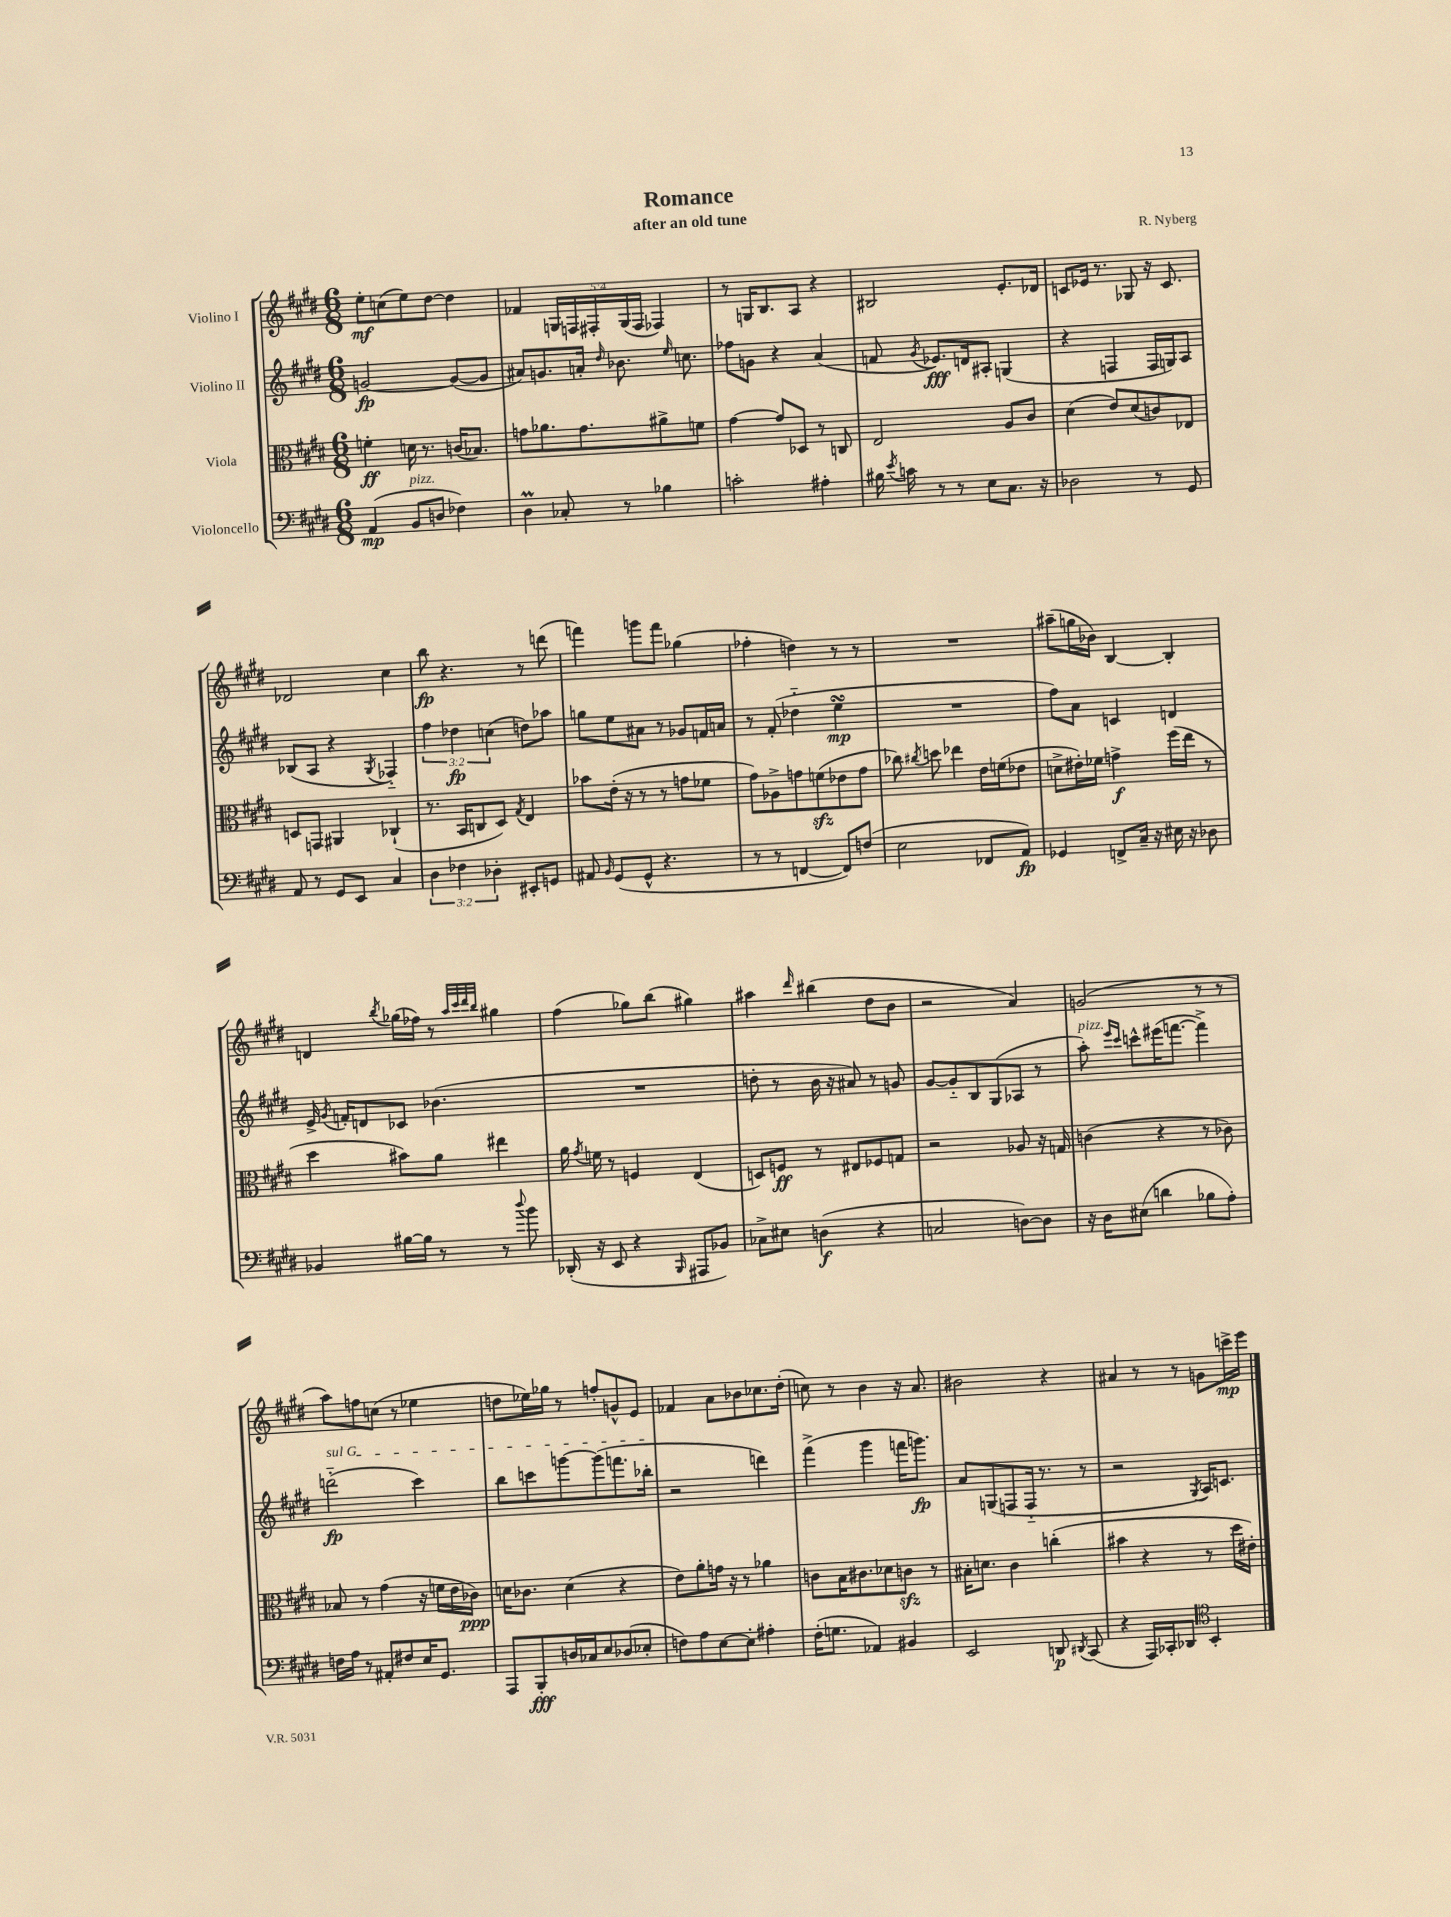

**kern	**kern	**kern	**kern
*staff4	*staff3	*staff2	*staff1
*clefF4	*clefC3	*clefG2	*clefG2
*k[f#c#g#d#]	*k[f#c#g#d#]	*k[f#c#g#d#]	*k[f#c#g#d#]
*M6/8	*M6/8	*M6/8	*M6/8
(4AA/	4f'\	[2g/	8ee'\L
.	.	.	(8cc\
8BB/L	16d\	.	8ee\)
.	8.r	.	.
8D/J	.	.	[8dd#\J
4F-\)	(16c/LK	(8g/_L	4dd#\]
.	8.B-/J)	.	.
.	.	8g/]J	.
=	=	=	=
4D#\	8g\L	8a#/L)	4f-/
.	8.a-\	8.g/	.
8C-'/	.	.	20G/LL
.	.	.	20F/
.	8.g\	16a'/Jk	.
.	.	.	20F#'/
.	.	16qqdd#/	.
8r	.	8.b-\	.
.	.	.	(20G/
.	.	.	20F#/JJ
4B-\	8a#^\	.	4F-/)
.	.	16qqee/	.
.	.	8.cc\	.
.	8f\J	.	.
=	=	=	=
2c'\	[4g#\	8ff-\L	8r
.	.	8g\J	16G/LK
.	.	.	8.B/
.	8g#/]L	4r	.
.	8D-/J	.	8A/J
4A#'\	8r	(4a/	4r
.	8C/	.	.
=	=	=	=
16B#\	2E/	8f/	2B#/
8qe/	.	.	.
16c\	.	.	.
.	.	8qg#/	.
8r	.	8.e-/L)	.
8r	.	.	.
.	.	16d/k	.
8E\L	.	8A#'/J	.
8.C#\J	8A/L	(4G/	8.e'/L
.	8c#/J	.	.
16r	.	.	16d-/Jk
=	=	=	=
2D-\	(4d#\	4r	8c/L
.	.	.	16e-/Jk
.	.	.	8.r
.	8e/L)	4F/	.
.	(8d#/	.	8G-/
8r	8c/)	16F/LL	16r
.	.	16G/J)	8.c/
8GG#/	8E-/J	8A/J	.
=	=	=	=
8AA/	8D/L	(8B-/L	2d-/
8r	8GG/J	8A/J	.
8GG#/L	4AA#/	4r	.
8EE/J	.	.	.
.	.	8qG#/	.
4C#/	(4C-`/	4F-'~/)	4cc#\
=	=	=	=
6D#\	8.r	6ff#\	8bb\
.	.	.	4.r
6F-\	.	6dd-\	.
.	16BB/LK	.	.
.	8C/	.	.
6D-'\	.	(6cc\	.
.	8D#/J)	.	.
.	8qG#/	.	.
8EE#'/L	4E/	8dd\L)	8r
8GG/J	.	8aa-\J	(8ddd\
=	=	=	=
8AA#/	8b-\L	8gg\L	4fff\)
16qqBB/	.	.	.
(8GG#/L	(16e'\Jk	8ee\	.
.	16r	.	.
8GG#^^/J	8r	8a#\J	8ggg\L
4.r	8r	8r	8fff\J
.	8g\L	8g-/L	(4gg-\
.	8f-\J	16f/L	.
.	.	16a/JJ	.
=	=	=	=
8r	8g#\L)	8r	4ff-'\
8r	8A-^\	(8f#'/	.
[4FF/	8g\	4dd-'~\	4dd\)
.	(8f\	.	.
8FF/]L)	8e-\	4ee\	8r
(8F/J	8g\J	.	8r
=	=	=	=
2E\	8cc-\)	2.r	2.r
.	8qcc#/	.	.
.	8dd\	.	.
.	4ee-\	.	.
8FF-/L	16e\LL	.	.
.	(16f\J	.	.
8AA/J)	8e-\J	.	.
=	=	=	=
4GG-/	8d^\L	8ff#\L)	(8aa#~\L
.	16e#'\L)	8a\J	16gg\L
.	16f-\JJ	.	16b-\JJ)
8FF^/L	4g^\	4c/	[4B/
16C#~/Jk	.	.	.
16r	.	.	.
16E#\	(16ff#\LL	4d/	4B'/]
16r	16ee\JJ	.	.
8D-\	8r	.	.
=	=	=	=
4BB-/	4dd#\	16e^/	4d/
.	.	8qg#/	.
.	.	16f'/LK	.
.	.	8d/	.
.	.	.	8qbb/
[16B#\LL	8b#\L)	8c-/J	(16gg-\LL
16B#\]JJ	.	.	16ff-\JJ)
8r	8a\J	(4.b-\	8r
.	.	.	32qqaa/LLL
.	.	.	32qqccc#/
.	.	.	32qqddd#/
.	.	.	32qqbb/JJJ
8r	4ee#\	.	4gg#\
8qqdd#/	.	.	.
8b\	.	.	.
=	=	=	=
(16DD-'/	16a\	2.r	(4ff#\
.	8qg#/	.	.
16r	16f\	.	.
8EE/	8r	.	.
4r	4F/	.	8gg-\L)
.	.	.	(8bb\J
16qqBBB/	.	.	.
8AAA#/L	(4E/	.	4gg#\)
8BB-/J)	.	.	.
=	=	=	=
8C-^\L	8D/L)	8dd'\	4aa#\
8E#\J	8F/J	8r	.
.	.	.	16qqddd#/
(4D\	8r	16b\	(4bb#\
.	.	16r	.
.	8E#/L	8a#/)	.
4r	8F-/	8r	8dd#\L
.	8G/J	8g/	8b\J
=	=	=	=
2C/	2r	[8g#/L	2r
.	.	8g#'~/]	.
.	.	8B/	.
.	.	(8G#/	.
[8D\L)	8A-/	8A-/J	4a/)
8D\]J	16r	8r	.
.	16G/	.	.
=	=	=	=
16r	(4c\	8aa'\)	(2g/
16D#\LK	.	.	.
.	.	16qqeee/LL	.
.	.	16qqccc#/JJ	.
(8E#\J	.	8ccc^^\L	.
4d\	4r	(16eee#\K	.
.	.	[8.fff\J	.
8B-\L	8r	4fff^\])	8r
8A'\J)	8c-\)	.	8r
=	=	=	=
16F\LL	8B-/	(2ddd'~\	8aa\L)
16A\JJ	.	.	.
8r	8r	.	8ff\
8AA#'/L	(4g#\	.	(8cc\J
8F#/	.	.	8r
16E/K	16r	4ccc#\)	4ee-\
8.GG#/J	16f\LL	.	.
.	16e\	.	.
.	16c-\JJ)	.	.
=	=	=	=
8AAA/L	16d\LK	8bb\L	8dd\L
.	8.c-\J	.	.
8BBB'/	.	8ccc\	16ee-\L)
.	.	.	16gg-\JJ
16D/L	(4d\	[8ggg\	8r
16C-/J	.	.	.
8E/	.	(8ggg\]	8ff'/L
(8D-/	4r	8.fff\	8g^^/
8E-'/J	.	.	8e/J
.	.	16bb-'\Jk	.
=	=	=	=
8F\L)	8e\L)	2r	4f-/
8A\	8a'\	.	.
[8E\	16g\Jk	.	8a\L
.	16r	.	.
8E'\]J	8r	.	8b-\
4A#'\	4a-\	4ddd\)	8.cc-\
.	.	.	(16dd#'\Jk
=	=	=	=
(16F#'\LK	8c\L	(4fff#^\	8cc\)
8.G\J	.	.	.
.	16B\K	.	8r
.	8.c#\	.	.
4AA-/)	.	4ggg#\	4b\
.	8d-\	.	.
4BB#/	8c\J	16fff\LK	16r
.	.	8.ggg\J)	8.a/
.	8r	.	.
=	=	=	=
2EE/	16B#'\LK	8a/L	2b#\
.	8.d\J	.	.
.	.	(8G/	.
.	4c#\	8F/	.
.	.	16F'~/Jk	.
.	.	8.r	.
8DD/	(4cc'\	.	4r
8qDD#/	.	.	.
(8CC#/	.	8r	.
=	=	=	=
4r	4b#\	2r	4a#/
16AAA/LL)	4r	.	8r
16CC-'/J	.	.	.
8DD-/J	.	.	8r
*clefC4	*	*	*
.	.	8qG#/	.
4BB'/	8r	16A/LK)	8g\L
.	.	8.c/J	.
.	16dd#\LL	.	16ccc^\L
.	16e#'\JJ)	.	16eee\JJ
==	==	==	==
*-	*-	*-	*-
